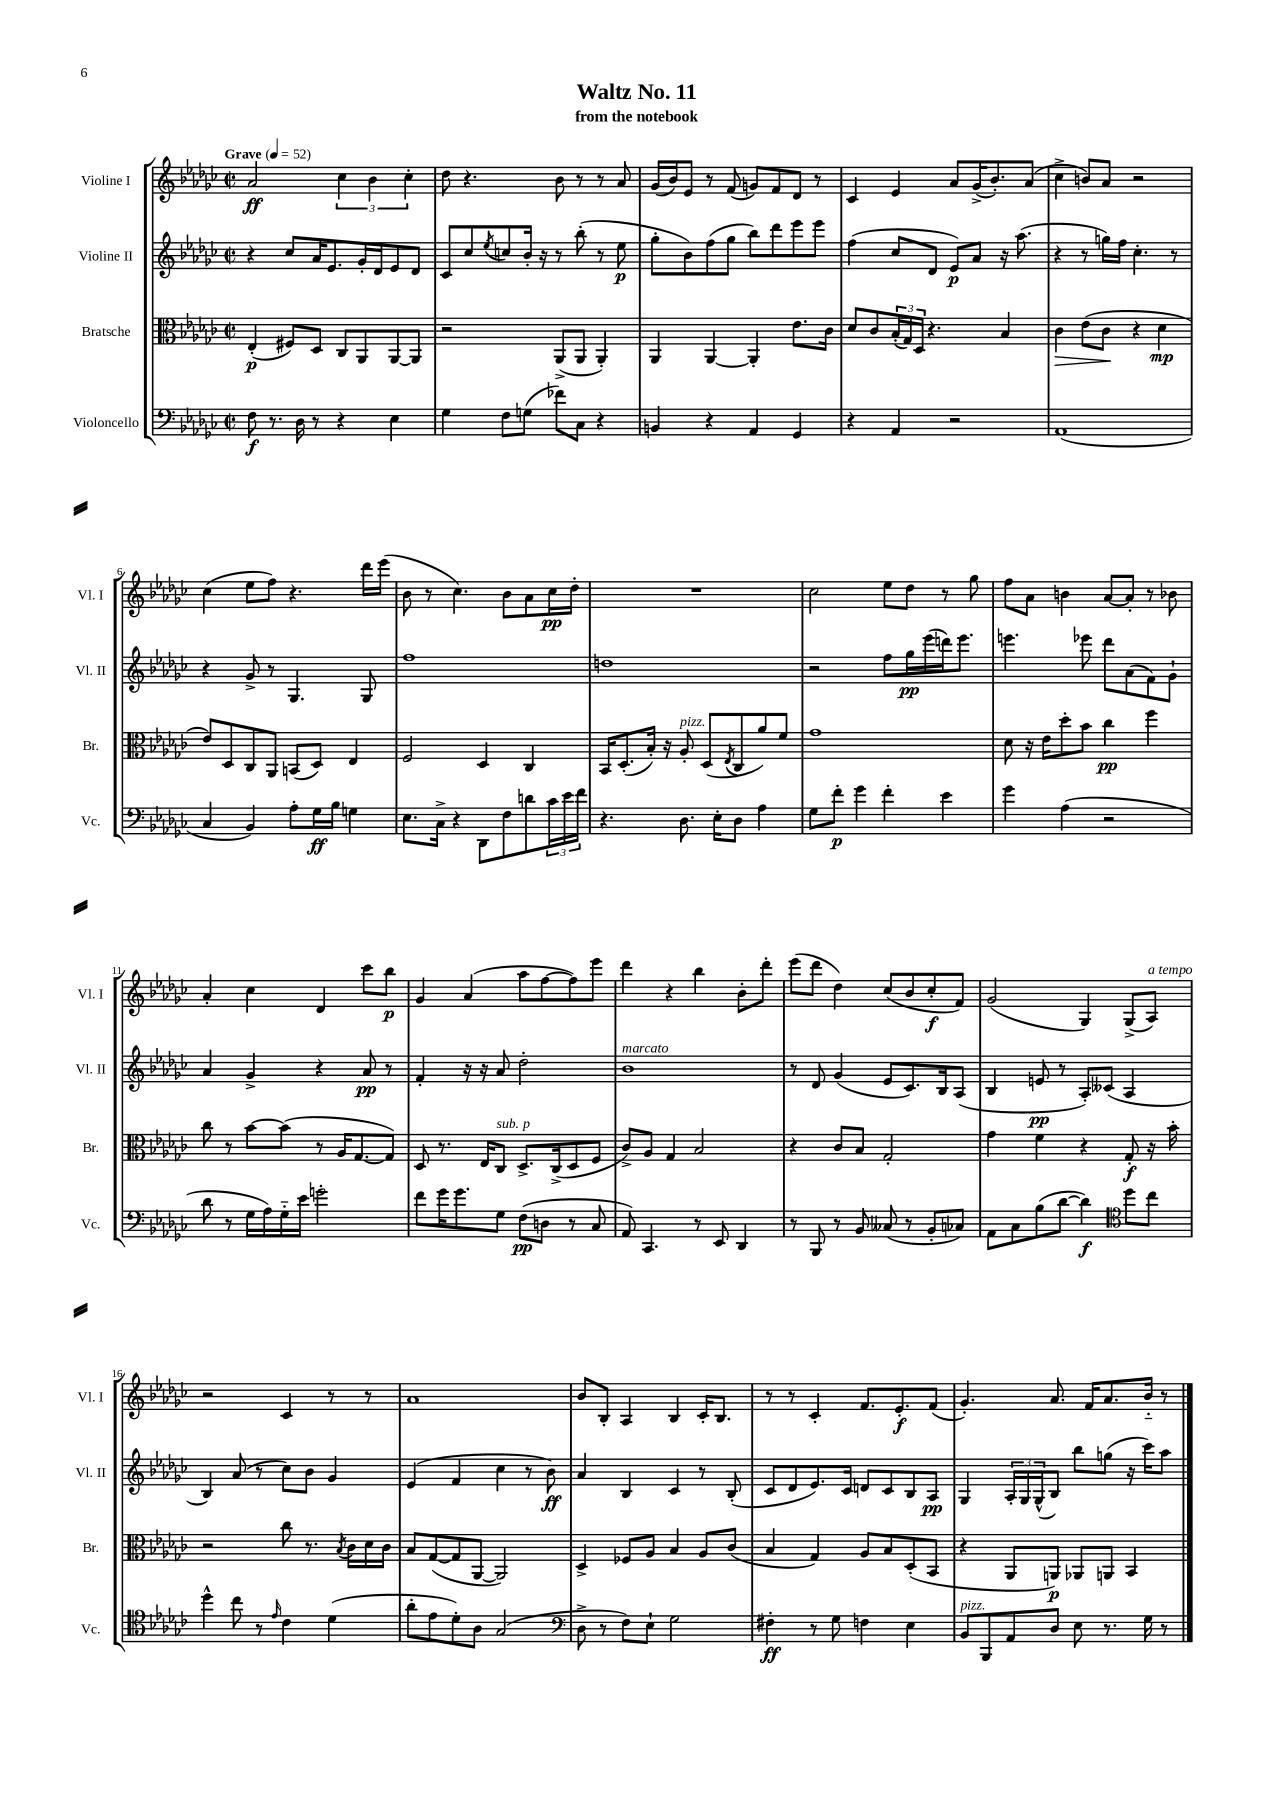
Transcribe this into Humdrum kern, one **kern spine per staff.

**kern	**dynam	**kern	**dynam	**kern	**dynam	**kern	**dynam
*part4	*part4	*part3	*part3	*part2	*part2	*part1	*part1
*staff4	*staff4	*staff3	*staff3	*staff2	*staff2	*staff1	*staff1
*I"Violoncello	*	*I"Bratsche	*	*I"Violine II	*	*I"Violine I	*
*I'Vc.	*	*I'Br.	*	*I'Vl. II	*	*I'Vl. I	*
*clefF4	*	*clefC3	*	*clefG2	*	*clefG2	*
*k[b-e-a-d-g-c-]	*	*k[b-e-a-d-g-c-]	*	*k[b-e-a-d-g-c-]	*	*k[b-e-a-d-g-c-]	*
*M2/2	*	*M2/2	*	*M2/2	*	*M2/2	*
*met(c|)	*	*met(c|)	*	*met(c|)	*	*met(c|)	*
*MM52	*	*MM52	*	*MM52	*	*MM52	*
=1	=1	=1	=1	=1	=1	=1	=1
!	!	!	!	!	!	!LO:TX:a:B:t=Grave	!
8F\	f	(4E-'/	p	4r	.	2a-/	ff
8.r	.	.	.	.	.	.	.
.	.	8F#X/L)	.	8cc-/L	.	.	.
16D-\	.	.	.	.	.	.	.
8r	.	8D-/J	.	16a-/K	.	.	.
.	.	.	.	8.e-/	.	.	.
4r	.	8C-/L	.	.	.	6cc-\	.
.	.	8AA-/	.	16g-'/L	.	.	.
.	.	.	.	.	.	6b-\	.
.	.	.	.	16d-/J	.	.	.
4E-\	.	[8AA-/	.	8e-/	.	.	.
.	.	.	.	.	.	6cc-'\	.
.	.	8AA-/J]	.	8d-/J	.	.	.
=2	=2	=2	=2	=2	=2	=2	=2
4G-\	.	2r	.	8c-/L	.	8dd-\	.
.	.	.	.	8cc-/	.	4.r	.
.	.	.	.	8qee-/	.	.	.
8F\L	.	.	.	8ccn/	.	.	.
(8Gn\J	.	.	.	16b-'/Jk	.	.	.
.	.	.	.	16r	.	.	.
8f-X\L)	.	(8AA-^/L	.	8r	.	8b-\	.
8C-\J	.	8AA-/J	.	(8bb-'\	.	8r	.
4r	.	4AA-'/)	.	8r	.	8r	.
.	.	.	.	8ee-\	p	8a-/	.
=3	=3	=3	=3	=3	=3	=3	=3
4BBn/	.	4AA-/	.	8gg-'\L	.	(16g-/LL	.
.	.	.	.	.	.	16b-/J)	.
.	.	.	.	8b-\)	.	8e-/J	.
4r	.	[4AA-/	.	(8ff\	.	8r	.
.	.	.	.	8gg-\J	.	(8f/	.
4AA-/	.	4AA-'/]	.	8bb-\L)	.	8gn/L)	.
.	.	.	.	8ddd-\	.	8f/	.
4GG-/	.	8.e-\L	.	8eee-\	.	8d-/J	.
.	.	.	.	8eee-\J	.	8r	.
.	.	16c-\Jk	.	.	.	.	.
=4	=4	=4	=4	=4	=4	=4	=4
4r	.	8d-/L	.	(4ff\	.	4c-/	.
.	.	8c-/	.	.	.	.	.
4AA-/	.	(24B-'/L	.	8cc-/L	.	4e-/	.
.	.	24G-/)	.	.	.	.	.
.	.	24D-/JJ	.	.	.	.	.
.	.	4.r	.	8d-/J	.	.	.
2r	.	.	.	8e-/L)	p	8a-/L	.
.	.	.	.	8a-/J	.	(16g-^/K	.
.	.	.	.	.	.	8.b-'/)	.
.	.	4B-/	.	16r	.	.	.
.	.	.	.	(8.aa-\	.	.	.
.	.	.	.	.	.	(8a-/J	.
=5	=5	=5	=5	=5	=5	=5	=5
!	!	!	!LO:HP:b	!	!	!	!
(1AA-	.	4c-\	>	4r	.	4cc-^\	.
.	.	(8e-\L	.	8r	.	8bn/L)	.
.	.	8c-\J	.	16ggn\LL)	.	8a-/J	.
.	.	.	.	16ff\JJ	.	.	.
.	.	4r	]	4.cc-'\	.	2r	.
.	.	4d-\	mp	.	.	.	.
.	.	.	.	8r	.	.	.
!!LO:LB:g=z
=6	=6	=6	=6	=6	=6	=6	=6
4C-/	.	8e-/L)	.	4r	.	(4cc-\	.
.	.	8D-/	.	.	.	.	.
4BB-/)	.	8C-/	.	8g-^/	.	8ee-\L	.
.	.	8AA-/J	.	8r	.	8ff\J)	.
8A-'\L	.	(8BBn/L	.	4.G-/	.	4.r	.
16G-\L	ff	8D-/J)	.	.	.	.	.
16B-\JJ	.	.	.	.	.	.	.
4Gn\	.	4E-/	.	.	.	.	.
.	.	.	.	8G-/	.	16ddd-\LL	.
.	.	.	.	.	.	(16eee-\JJ	.
=7	=7	=7	=7	=7	=7	=7	=7
8.E-\L	.	2F/	.	1ff	.	8b-\	.
.	.	.	.	.	.	8r	.
16C-^\Jk	.	.	.	.	.	.	.
4r	.	.	.	.	.	4.cc-\)	.
8DD-\L	.	4D-/	.	.	.	.	.
8F\	.	.	.	.	.	8b-\L	.
8dn\	.	4C-/	.	.	.	8a-\	.
24c-\L	.	.	.	.	.	16cc-\L	pp
24e-\	.	.	.	.	.	.	.
.	.	.	.	.	.	16dd-'\JJ	.
24f\JJ	.	.	.	.	.	.	.
=8	=8	=8	=8	=8	=8	=8	=8
4.r	.	16BB-/KL	.	1ddn	.	1r	.
.	.	(8.D-'/	.	.	.	.	.
.	.	16B-'/Jk)	.	.	.	.	.
.	.	16r	.	.	.	.	.
!	!	!LO:TX:a:i:t=pizz.	!	!	!	!	!
8.D-\	.	8A-'/	.	.	.	.	.
.	.	(8D-/L	.	.	.	.	.
16E-'\KL	.	.	.	.	.	.	.
.	.	8qE-/	.	.	.	.	.
8D-\J	.	8C-/	.	.	.	.	.
4A-\	.	8a-/)	.	.	.	.	.
.	.	8f/J	.	.	.	.	.
=9	=9	=9	=9	=9	=9	=9	=9
8G-\L	.	1g-	.	2r	.	2cc-\	.
8f'\J	p	.	.	.	.	.	.
4g-\	.	.	.	.	.	.	.
4f'\	.	.	.	8ff\L	.	8ee-\L	.
.	.	.	.	16gg-\L	pp	8dd-\J	.
.	.	.	.	(16eee-\	.	.	.
4e-\	.	.	.	16dddn\J)	.	8r	.
.	.	.	.	8.eee-\J	.	.	.
.	.	.	.	.	.	8gg-\	.
=10	=10	=10	=10	=10	=10	=10	=10
4g-\	.	8d-\	.	4.eeen\	.	8ff\L	.
.	.	16r	.	.	.	8a-\J	.
.	.	16e-\KL	.	.	.	.	.
(4A-\	.	8dd-'\	.	.	.	4bn\	.
.	.	8b-\J	.	8eee-X\	.	.	.
2r	.	4cc-\	pp	8ddd-\L	.	[8a-/L	.
.	.	.	.	(8a-\	.	8a-'/J]	.
.	.	4ff\	.	8f\)	.	8r	.
.	.	.	.	8g-`\J	.	8b-X\	.
!!LO:LB:g=z
=11	=11	=11	=11	=11	=11	=11	=11
8d-\	.	8cc-\	.	4a-/	.	4a-'/	.
8r	.	8r	.	.	.	.	.
16G-\LL	.	[8b-\L	.	4g-^/	.	4cc-\	.
16A-\)	.	.	.	.	.	.	.
16G-\	.	(8b-\J]	.	.	.	.	.
16e-\JJ	.	.	.	.	.	.	.
2gn'\	.	8r	.	4r	.	4d-/	.
.	.	16A-/KL	.	.	.	.	.
.	.	[8.G-/	.	.	.	.	.
.	.	.	.	8a-/	pp	8ccc-\L	.
.	.	8G-/J])	.	8r	.	8bb-\J	p
=12	=12	=12	=12	=12	=12	=12	=12
8f\L	.	8D-/	.	4f'/	.	4g-/	.
16g-\K	.	8.r	.	.	.	.	.
8.g-\	.	.	.	.	.	.	.
.	.	.	.	16r	.	(4a-/	.
.	.	16E-/KL	.	16r	.	.	.
!	!	!LO:TX:a:i:t=sub. p	!	!	!	!	!
8G-\J	.	8C-/J	.	8a-/	.	.	.
(8F\L	pp	8.D-^/L	.	2dd-'\	.	8aa-\L	.
8Dn\J	.	.	.	.	.	[8ff\	.
.	.	(16C-^/k	.	.	.	.	.
8r	.	8D-/	.	.	.	8ff\])	.
8C-/	.	8F/J	.	.	.	8eee-\J	.
=13	=13	=13	=13	=13	=13	=13	=13
!	!	!	!	!LO:TX:a:i:t=marcato	!	!	!
8AA-/)	.	8c-^/L)	.	1b-	.	4ddd-\	.
4.CC-/	.	8A-/J	.	.	.	.	.
.	.	4G-/	.	.	.	4r	.
8r	.	2B-/	.	.	.	4bb-\	.
8EE-/	.	.	.	.	.	.	.
4DD-/	.	.	.	.	.	8b-'\L	.
.	.	.	.	.	.	8ddd-'\J	.
=14	=14	=14	=14	=14	=14	=14	=14
8r	.	4r	.	8r	.	(8eee-\L	.
8BBB-/	.	.	.	8d-/	.	8ddd-\J	.
8r	.	8c-/L	.	(4g-/	.	4dd-\)	.
8BB-/	.	8B-/J	.	.	.	.	.
(8C--X/	.	2G-'/	.	8e-/L	.	(8cc-/L	.
8r	.	.	.	8.c-/)	.	8b-/	.
8BB-'/L	.	.	.	.	.	8cc-'/	f
.	.	.	.	16B-/k	.	.	.
8C-X/J)	.	.	.	(8A-/J	.	8f/J)	.
=15	=15	=15	=15	=15	=15	=15	=15
8AA-\L	.	4g-\	.	4B-/	.	(2g-/	.
8C-\	.	.	.	.	.	.	.
(8B-\	.	4f\	.	8en/	pp	.	.
[8d-\J	.	.	.	8r	.	.	.
4d-\])	f	4r	.	8A-'/L)	.	4G-/)	.
.	.	.	.	(8c--X/J	.	.	.
*clefC4	*	*	*	*	*	*	*
8dd-\L	.	8G-'/	f	4A-/	.	(8G-^/L	.
!	!	!	!	!	!	!LO:TX:a:i:t=a tempo	!
8cc-\J	.	16r	.	.	.	8A-/J)	.
.	.	16b-'\	.	.	.	.	.
!!LO:LB:g=z
=16	=16	=16	=16	=16	=16	=16	=16
4dd-^^\	.	2r	.	4B-/)	.	2r	.
8cc-\	.	.	.	(8a-/	.	.	.
8r	.	.	.	8r	.	.	.
16qqe-/	.	.	.	.	.	.	.
4c-\	.	8cc-\	.	8cc-\L)	.	4c-/	.
.	.	8.r	.	8b-\J	.	.	.
(4d-\	.	.	.	4g-/	.	8r	.
.	.	8qB-/	.	.	.	.	.
.	.	16c-\LL	.	.	.	.	.
.	.	16d-\	.	.	.	8r	.
.	.	16c-\JJ	.	.	.	.	.
=17	=17	=17	=17	=17	=17	=17	=17
8a-'\L	.	8B-/L	.	(4e-/	.	1a-	.
8e-\	.	([8G-/	.	.	.	.	.
8d-'\)	.	8G-/]	.	4f/	.	.	.
8A-\J	.	[8AA-/J	.	.	.	.	.
(2G-/	.	2AA-/])	.	4cc-\	.	.	.
.	.	.	.	8r	.	.	.
.	.	.	.	8b-\)	ff	.	.
=18	=18	=18	=18	=18	=18	=18	=18
*clefF4	*	*	*	*	*	*	*
8D-^\	.	4D-^/	.	4a-/	.	8b-/L	.
8r	.	.	.	.	.	8B-'/J	.
8F\L)	.	8F-X/L	.	4B-/	.	4A-/	.
8E-`\J	.	8A-/J	.	.	.	.	.
2G-\	.	4B-/	.	4c-/	.	4B-/	.
.	.	8A-/L	.	8r	.	16c-'/KL	.
.	.	.	.	.	.	8.B-/J	.
.	.	(8c-/J	.	(8B-'/	.	.	.
=19	=19	=19	=19	=19	=19	=19	=19
4F#X'\	ff	4B-/	.	8c-/L	.	8r	.
.	.	.	.	8d-/	.	8r	.
8r	.	4G-/)	.	8.e-/)	.	4c-'/	.
8G-\	.	.	.	.	.	.	.
.	.	.	.	16c-/Jk	.	.	.
4Fn\	.	8A-/L	.	8dn/L	.	8.f/L	.
.	.	8B-/	.	8c-/	.	.	.
.	.	.	.	.	.	8.e-'/	f
4E-\	.	(8D-'/	.	8B-/	.	.	.
.	.	8BB-/J	.	8A-/J	pp	(8f/J	.
=20	=20	=20	=20	=20	=20	=20	=20
!LO:TX:a:i:t=pizz.	!	!	!	!	!	!	!
8BB-/L	.	4r	.	4G-/	.	4.g-'/)	.
8BBB-/	.	.	.	.	.	.	.
8AA-/	.	8AA-/L	.	24A-'/LL	.	.	.
.	.	.	.	24G-/	.	.	.
.	.	.	.	(24G-^^/J	.	.	.
8D-/J	.	8AAn/J)	p	8B-/J)	.	8.a-/	.
8E-\	.	8AA-X/L	.	8bb-\L	.	.	.
.	.	.	.	.	.	16f/KL	.
8.r	.	8AAn/J	.	(8ggn\J	.	8.a-/	.
.	.	4BB-/	.	16r	.	.	.
16G-\	.	.	.	16ccc-\KL)	.	16b-/Jk	.
8r	.	.	.	8aa-\J	.	8r	.
==	==	==	==	==	==	==	==
*-	*-	*-	*-	*-	*-	*-	*-
